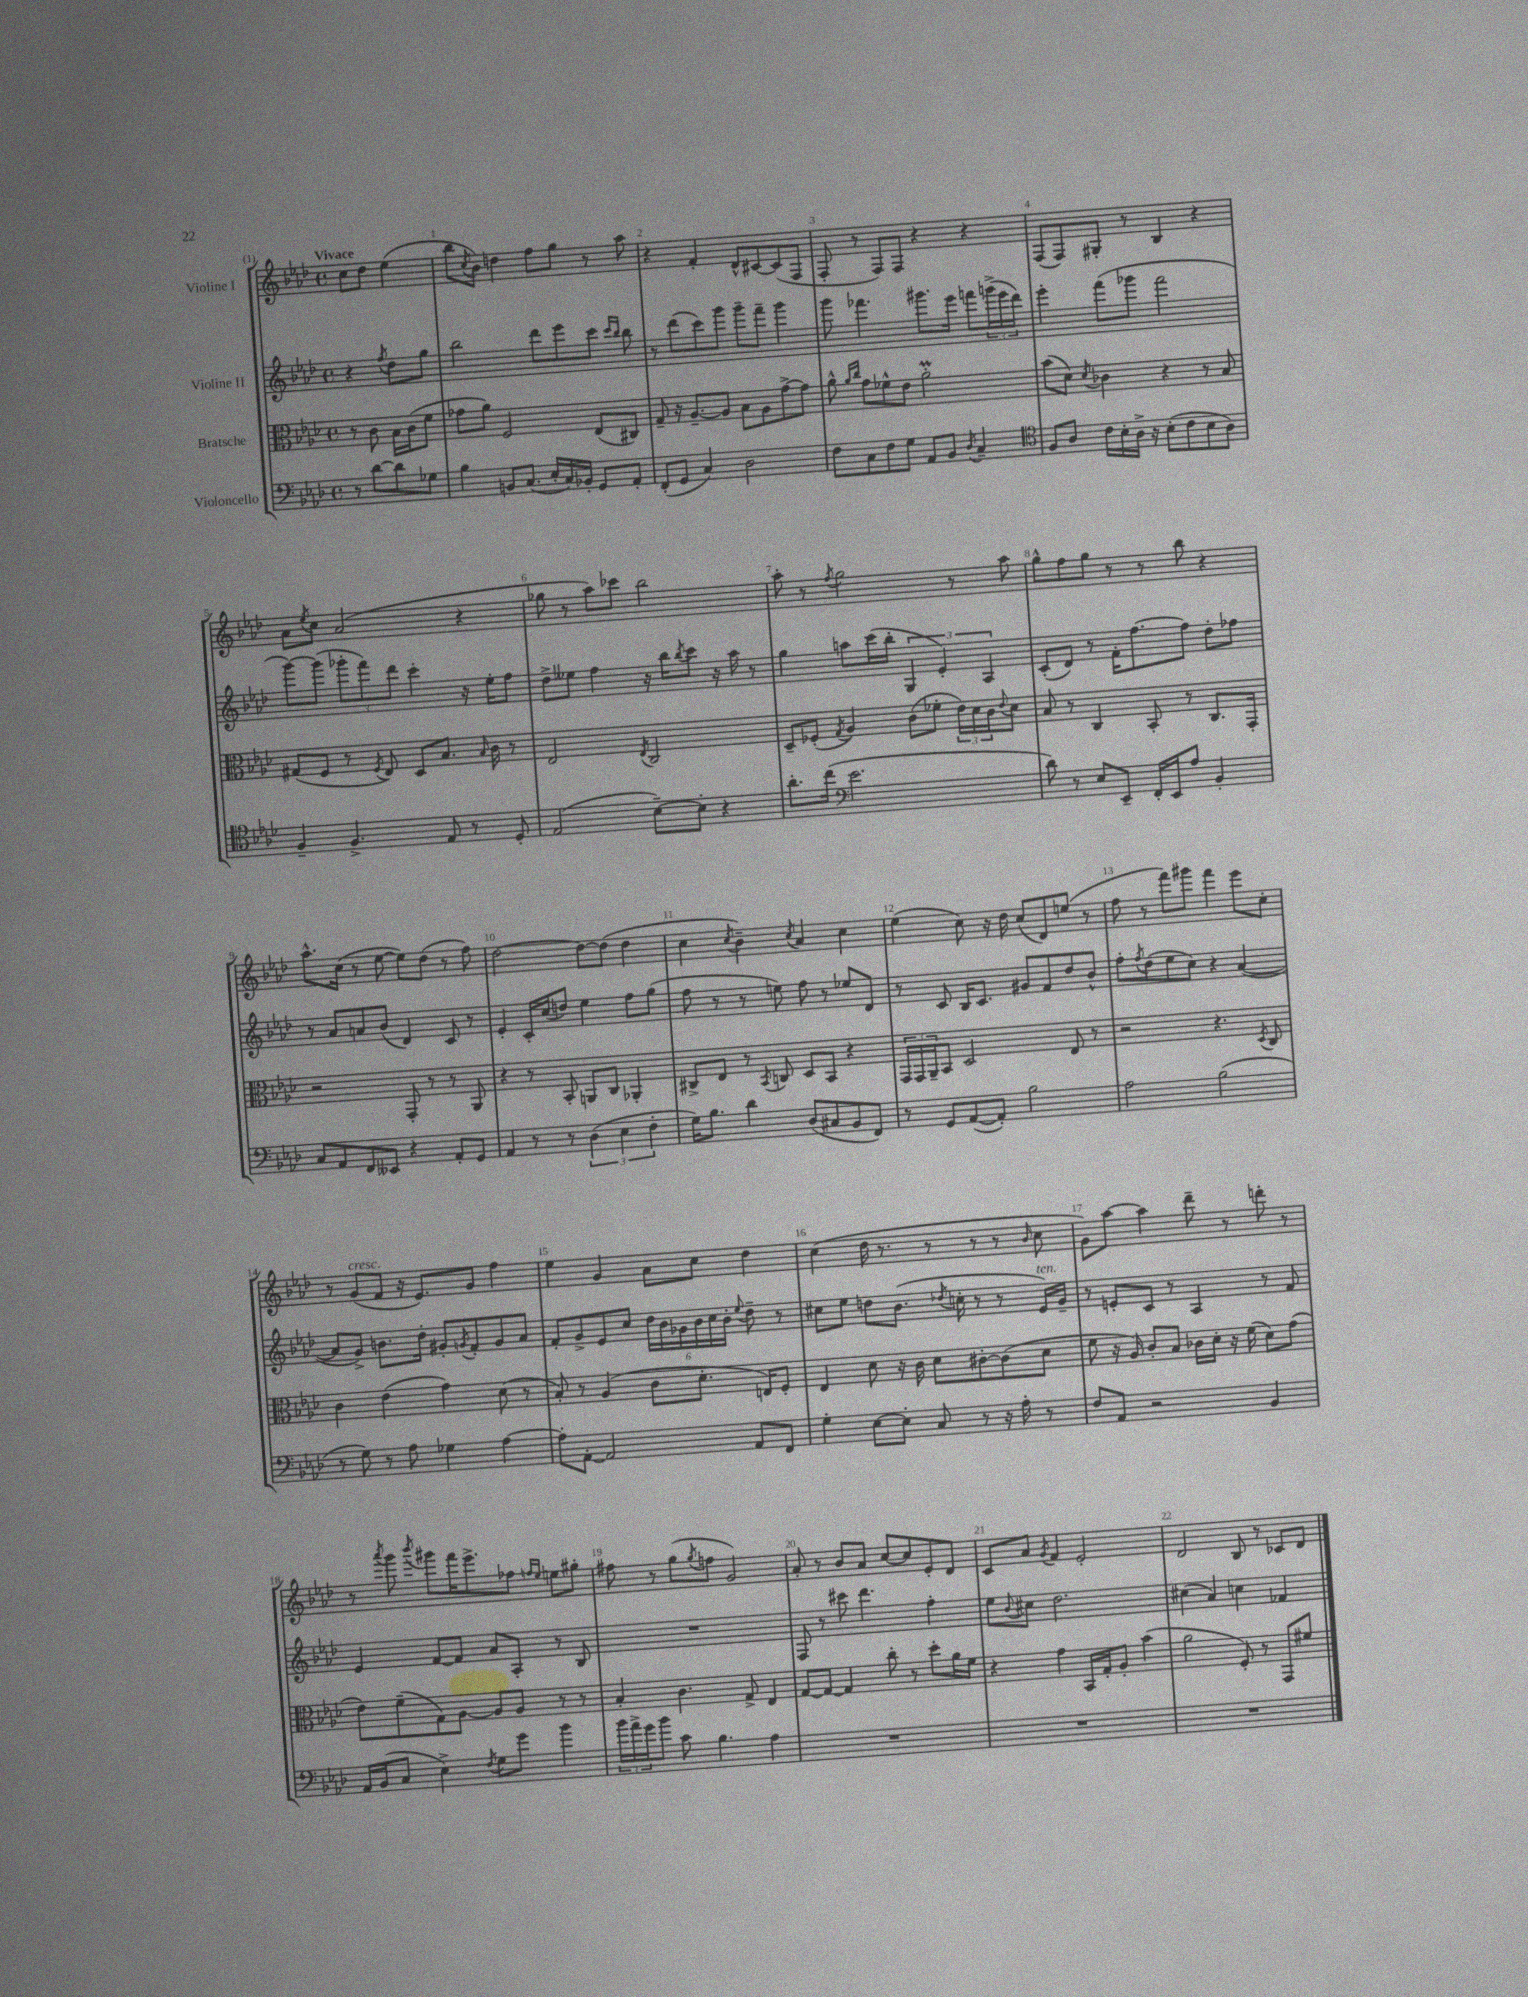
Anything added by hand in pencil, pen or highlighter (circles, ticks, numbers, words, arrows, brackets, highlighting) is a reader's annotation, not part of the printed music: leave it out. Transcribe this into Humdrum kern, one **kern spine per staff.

**kern	**kern	**kern	**kern
*staff4	*staff3	*staff2	*staff1
*clefF4	*clefC3	*clefG2	*clefG2
*k[b-e-a-d-]	*k[b-e-a-d-]	*k[b-e-a-d-]	*k[b-e-a-d-]
*M4/4	*M4/4	*M4/4	*M4/4
*met(c)	*met(c)	*met(c)	*met(c)
8r	8r	4r	8cc
[8d-	8c	.	8dd-
.	.	8qff	.
8d-]	16B-	8dd-	(4ee-
.	(16c	.	.
8G-	8f	8gg	.
=	=	=	=
4B-	8g-	2bb-	8bb-
.	.	.	8qcc
.	8a-)	.	8b-)
8BB	2F	.	4dd
(8.C	.	.	.
.	.	8ddd-	8ff
16E-'	.	.	.
16C)	.	8eee-	8gg
16BB-'	.	.	.
8GG	(8E-	8ccc	8r
.	.	16qqccc	.
.	.	16qqbb-	.
8AA-'	8C#)	8bb-	8aa-
=	=	=	=
(8FF'	8G~	8r	4r
8GG	16r	(8ddd-	.
.	[8.A-~	.	.
4C)	.	8ccc)	4f'
.	8A-]	8ggg	.
2D-	8B-	8ggg~	8d-^^
.	8A-	8fff~	[8c#
.	[8g^	4ggg	(8c#]
.	8g]	.	8F
=	=	=	=
8F	8a-^^	8ggg	8F'
.	16qqa-	.	.
.	16qqcc	.	.
8C	8g	4.fff-	8r
8F	8f-^^	.	8F)
8G	8e-	.	8F
8AA-	2a-'	8.ggg#	4r
8BB-	.	.	.
.	.	16eee-	.
8qD-	.	.	.
4C~	.	8fff	4r
.	.	(24ggg^	.
.	.	24eee-	.
.	.	24ddd-)	.
=	=	=	=
*clefC4	*	*	*
8F	(8b-	4eee-'	(8F
8A-	8d-)	.	8F)
.	8qd-	.	.
16c	4c-	(8fff	8G#'
16B-'	.	.	.
16A-^	.	8ggg-	8r
16r	.	.	.
(8B-'	4r	2fff	4B-
8c	.	.	.
8B-	8r	.	4r
8A-)	8B-	.	.
=	=	=	=
4F~	(8G#	[8ggg)	8a-
.	.	.	8qee-
.	8F	(8ggg]	8cc
4.F^	8r	12ggg-'	(2a-
.	.	12fff)	.
.	8qF	.	.
.	8E-)	.	.
.	.	12ddd-	.
.	8D-	4ccc'	.
8E-	8.B-	.	.
8r	.	16r	4r
.	16qqB-	.	.
.	16c	16ee-'	.
8D-'	8r	8ff	.
=	=	=	=
(2E-	2E-	8dd-^	8gg-
.	.	8ee--	8r
.	.	4ff	8aa-)
.	.	.	8ccc-
.	8qE-	.	.
[8B-~)	2C	16r	2bb-
.	.	16bb-	.
.	.	8qbb-	.
8B-']	.	8ccc	.
4r	.	16r	.
.	.	16aa-	.
.	.	8r	.
=	=	=	=
8.a-'	8D-~	4gg	8aa-'
.	(8F-'	.	8r
(16cc	.	.	.
*clefF4	*	*	*
.	8qG	.	8qff
2.e-	4A-)	8aa	2gg
.	.	(16ccc	.
.	.	16bb-'	.
.	(8c	6G	.
.	8f-'	.	.
.	.	6e-')	.
.	24e-)	.	8r
.	24d-	.	.
.	24c	6A-	.
.	8qqe-	.	.
.	8d-	.	8aa-
=	=	=	=
8d-)	8B-	(8c'	8gg^^
8r	8r	8d-)	8ff
8E-	4C	8r	8gg
8EE-~	.	16f'	8r
.	.	[8.ff	.
16FF'	8BB-'	.	8r
16EE-	.	.	.
8A-	8r	8ff]	8bb-
4BB-'	8.C	8dd-'	4r
.	.	8ff-	.
.	16GG'	.	.
=	=	=	=
8C	2r	8r	8.aa-^^
8AA-	.	8a-	.
.	.	.	(16cc
8FF	.	8a	8r
8EE--	.	(8b-	[8ee-
4r	8GG'	4d-)	8ee-])
.	8r	.	(8dd-
8AA-'	8r	8c	8r
8GG	8AA-	8r	8ff)
=	=	=	=
4AA-	4r	4e-'	[2dd-
8r	8r	16c'	.
.	.	(16cc	.
8r	8BB-'	8dd)	.
(6D-	8AA	4ee-	8dd-_
.	8C	.	(8dd-]
6E-	.	.	.
.	4AA-'	8ff	4dd-
6F'	.	.	.
.	.	(8gg	.
=	=	=	=
16G)	8C#^	8ff	4cc
8.B-	.	.	.
.	8E-	8r	.
.	.	.	8qcc
4d-	8r	8r	4b-~)
.	8qBB-	.	.
.	8C	8ee)	.
.	.	.	8qcc
(8D-	8D-	8ff	4a-
8C#	8BB-	8r	.
8BB-	4r	8ee-	4cc
8FF)	.	8d-	.
=	=	=	=
8r	24GG	8r	(4ee-
.	24GG	.	.
.	24AA-~	.	.
8GG	8BB-	8c	.
([8AA-	2D-	16B-	8cc)
.	.	8.c	.
8AA-'])	.	.	16r
.	.	.	16dd-
2B-	.	8g#	(8cc
.	.	8f	8d-)
.	8E-	8dd-	(8ee
.	8r	8b-^^	8r
=	=	=	=
2A-	2r	8ff'	8ff
.	.	8qff	.
.	.	(8dd-	8r
.	.	8ee-	8fff)
.	.	8cc)	8ggg#
(2B-	4.r	4r	4fff
.	.	([4a-	8eee-
.	8qD-	.	.
.	8C	.	8cc'
=	=	=	=
8r	4c	8a-]	8r
8G)	.	8g^)	(8g
8r	(4e-	8.b	8f
8A-	.	.	16r
.	.	16dd-'	8.e-)
4G-	4g)	8g#'	.
.	.	8qg	.
.	.	8f'	8g
[4A-	(8d-	8g	4ff
.	8r	8a-	.
=	=	=	=
8A-']	8B-')	8f'	4ee-
[8AA-'	8r	8g^	.
2AA-]	(4A-	8e-	4g
.	.	8cc	.
.	8c	24dd-	8a-
.	.	24b-	.
.	.	24g-	.
.	8.d-'	24b-	8cc
.	.	24cc	.
.	.	24b-'	.
.	.	8qqee-	.
8AA-	.	8dd-~	4dd-
.	16E)	.	.
8FF	8F'	8r	.
=	=	=	=
4G'	4E-	8cc#	(4cc
.	.	8ee-	.
[8E-	8d-	8dd	16dd-
.	.	.	8.r
8E-']	16r	(8.b-	.
.	16c	.	.
8C	8d-	.	8r
.	.	8qdd-	.
.	.	16cc'	.
8r	[8c#'	8r	8r
16r	(8c#]	8r	8r
16A-'	.	.	.
.	.	.	16qqb-
8r	8d-	16e-)	8cc
.	.	16g~	.
=	=	=	=
8F	8f	8r	8g)
8AA-	16r	8e'	[8aa-
.	16A-)	.	.
2r	8c'	8c	4aa-]
.	8B-	8r	.
.	16c-	4A-	8ddd-~
.	16d-'	.	.
.	16r	.	8r
.	(16f	.	.
4BB-	8d-)	8r	8ddd'
.	(8g	8f	8r
=	=	=	=
16AA-	8e-)	4e-	8r
(16BB-	.	.	.
.	.	.	8qaaa-
8C	(8f~	.	8ggg
.	.	.	8qbbb-
4E-^)	8G)	[8f	8ggg#
.	[8A-	8f]	16fff
.	.	.	8.eee-^
8qF	.	.	.
8G	8A-]	8a-	.
8g	8A-	8A-'	8ff-
.	.	.	16qqff
.	.	.	16qqee-
4b-	8r	8r	8ee
.	8r	8B-	8gg#'
=	=	=	=
24b-	4B-'	1r	8ff#
24a-^	.	.	.
24g	.	.	.
8b-	.	.	8r
8c	4.c	.	(8gg
.	.	.	8qgg
4.B-	.	.	8ff
.	.	.	2g)
.	8G^	.	.
4A-	4E-	.	.
=	=	=	=
1r	[8G	8F	8a-'
.	8G_	8r	8r
.	4G]	8ccc#	8b-
.	.	4.ddd-	8a-
.	8cc'	.	[8cc
.	8r	.	8cc]
.	8dd-'	4ff'	8e-'
.	16a-	.	8d-
.	16f	.	.
=	=	=	=
1r	4r	8ee-	8c
.	.	8qqb-	.
.	.	8cc#	8a-
.	.	.	8qg
.	4g	2.dd-	4f
.	16BB-	.	2e-'
.	16G'	.	.
.	8A-'	.	.
.	(4b-	.	.
=	=	=	=
1r	2a-	(4cc#	2d-
.	.	4a-)	.
.	8F')	4cc	8B-
.	8r	.	8r
.	8GG	4f-	8c-
.	8f#	.	8d-
==	==	==	==
*-	*-	*-	*-
